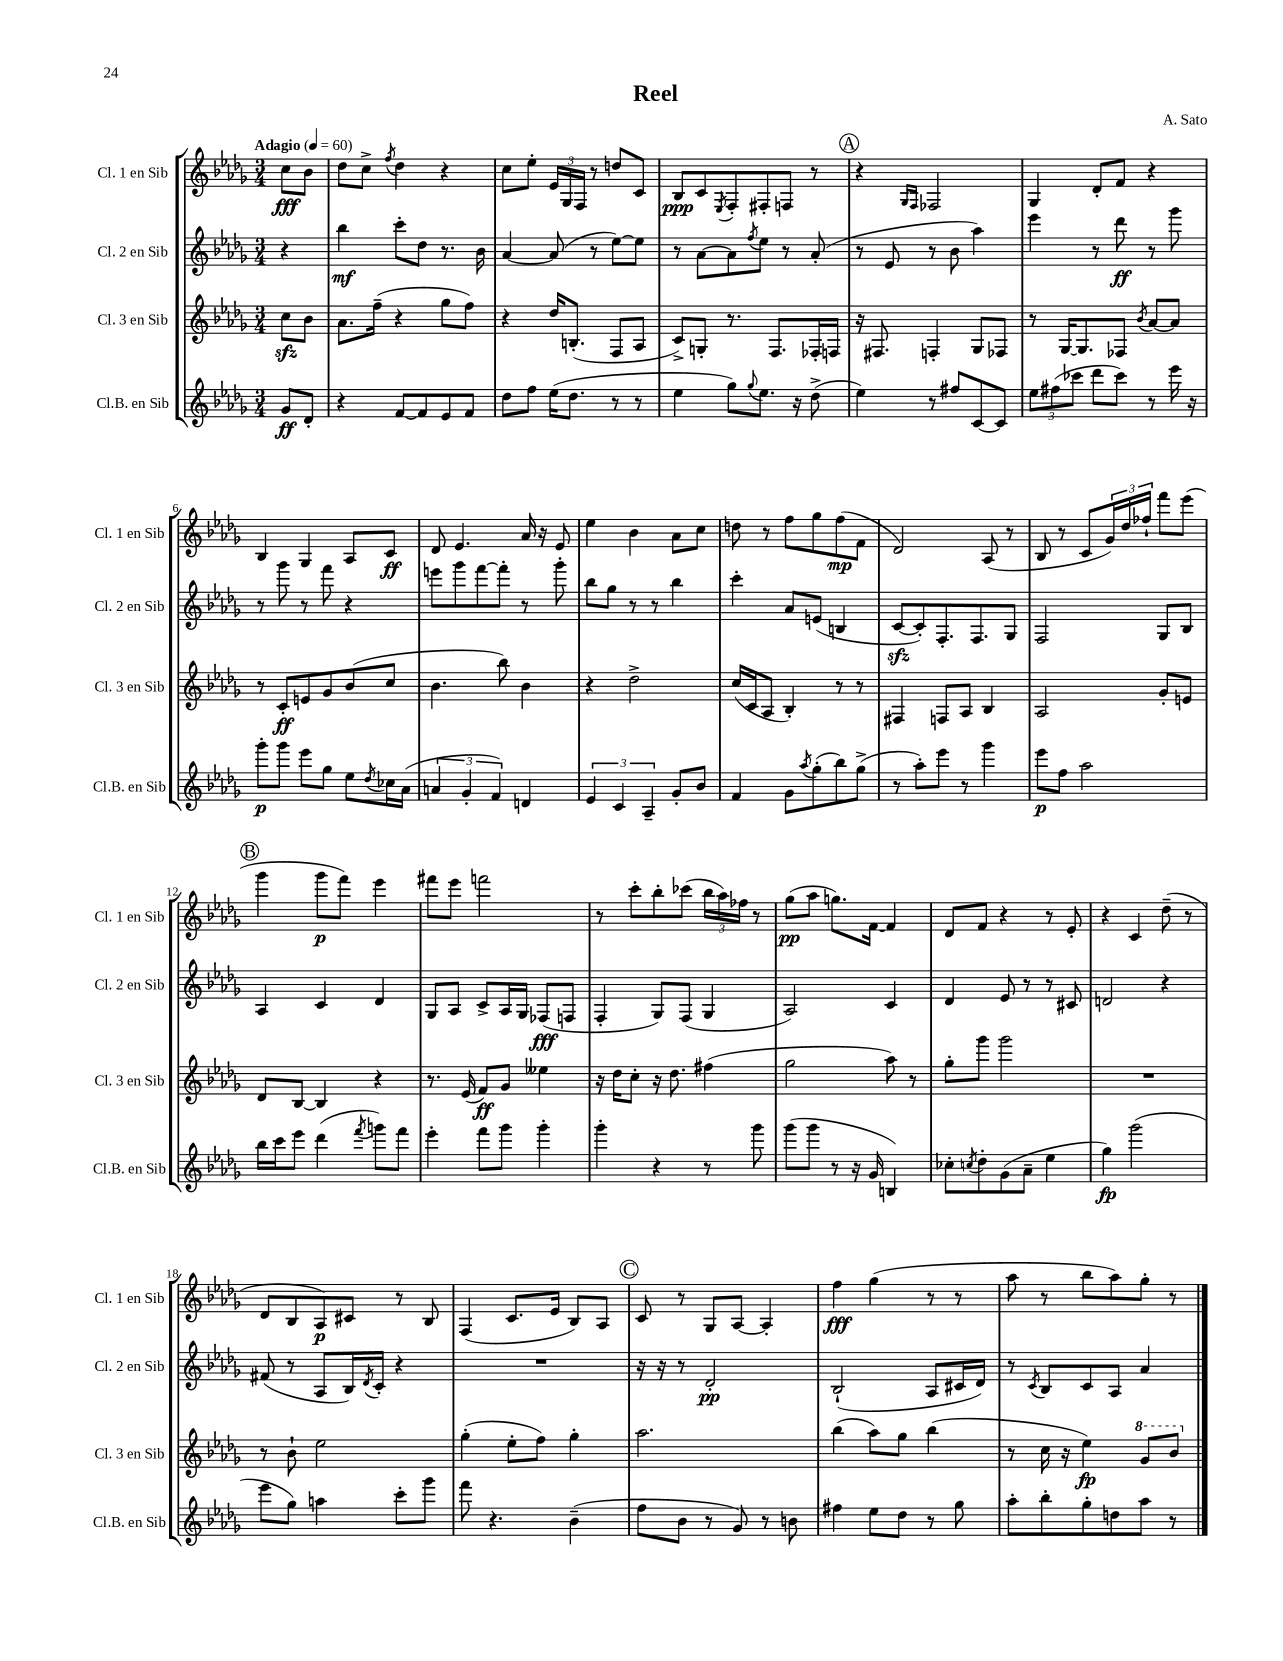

**kern	**dynam	**kern	**dynam	**kern	**dynam	**kern	**dynam
*part4	*part4	*part3	*part3	*part2	*part2	*part1	*part1
*staff4	*staff4	*staff3	*staff3	*staff2	*staff2	*staff1	*staff1
*I"Cl.B. en Sib	*	*I"Cl. 3 en Sib	*	*I"Cl. 2 en Sib	*	*I"Cl. 1 en Sib	*
*I'Cl.B. en Sib	*	*I'Cl. 3 en Sib	*	*I'Cl. 2 en Sib	*	*I'Cl. 1 en Sib	*
*clefG2	*	*clefG2	*	*clefG2	*	*clefG2	*
*k[b-e-a-d-g-]	*	*k[b-e-a-d-g-]	*	*k[b-e-a-d-g-]	*	*k[b-e-a-d-g-]	*
*M3/4	*	*M3/4	*	*M3/4	*	*M3/4	*
*MM60	*	*MM60	*	*MM60	*	*MM60	*
=	=	=	=	=	=	=	=
!	!	!	!	!	!	!LO:TX:a:B:t=Adagio	!
8g-/L	ff	8cczz\L	.	4r	.	8cc\L	fff
8d-'/J	.	8b-\J	.	.	.	8b-\J	.
=1	=1	=1	=1	=1	=1	=1	=1
4r	.	8.a-\L	.	4bb-\	mf	8dd-\L	.
.	.	.	.	.	.	8cc^\J	.
.	.	(16ff~\Jk	.	.	.	.	.
.	.	.	.	.	.	8qff/	.
[8f/L	.	4r	.	8ccc'\L	.	4dd-\	.
8f/]	.	.	.	8dd-\J	.	.	.
8e-/	.	8gg-\L	.	8.r	.	4r	.
8f/J	.	8ff\J)	.	.	.	.	.
.	.	.	.	16b-\	.	.	.
=2	=2	=2	=2	=2	=2	=2	=2
8dd-\L	.	4r	.	[4a-/	.	8cc\L	.
8ff\J	.	.	.	.	.	8ee-'\J	.
(16ee-\KL	.	16dd-/KL	.	(8a-/]	.	24e-/LL	.
.	.	.	.	.	.	24G-/	.
8.dd-\J	.	(8.Bn'/J	.	.	.	.	.
.	.	.	.	.	.	24F/JJ	.
.	.	.	.	8r	.	8r	.
8r	.	8F/L	.	[8ee-\L)	.	8ddn/L	.
8r	.	8A-/J	.	8ee-\J]	.	8c/J	.
=3	=3	=3	=3	=3	=3	=3	=3
4ee-\	.	8c^/L)	.	8r	.	8B-/L	ppp
.	.	8Gn'/J	.	[8a-\L	.	8c/	.
.	.	.	.	.	.	8qE-/	.
8gg-\L)	.	8.r	.	8a-\]	.	8F'/	.
8qqgg-/	.	.	.	8qff/	.	.	.
8.ee-\J	.	.	.	8ee-\J	.	8F#X'/	.
.	.	8.F/L	.	.	.	.	.
.	.	.	.	8r	.	8Fn/J	.
16r	.	.	.	.	.	.	.
(8dd-^\	.	16F-X'/L	.	(8a-'/	.	8r	.
.	.	16Fn/JJ	.	.	.	.	.
!!LO:REH:place=s1:t=A
=4	=4	=4	=4	=4	=4	=4	=4
4ee-\)	.	16r	.	8r	.	4r	.
.	.	8.F#X/	.	.	.	.	.
.	.	.	.	8e-/	.	.	.
.	.	.	.	.	.	16qqG-/LL	.
.	.	.	.	.	.	16qqF/JJ	.
8r	.	4Fn'/	.	8r	.	2F-X/	.
8ff#X/L	.	.	.	8b-\	.	.	.
[8c/	.	8G-/L	.	4aa-\)	.	.	.
8c/J]	.	8F-X/J	.	.	.	.	.
=5	=5	=5	=5	=5	=5	=5	=5
12ee-\L	.	8r	.	4eee-\	.	4G-/	.
(12ff#X\	.	.	.	.	.	.	.
.	.	[16G-/KL	.	.	.	.	.
12ccc-X\J	.	.	.	.	.	.	.
.	.	8.G-/]	.	.	.	.	.
8ddd-\L	.	.	.	8r	.	8d-'/L	.
8ccc-\J)	.	8F-X/J	.	8ddd-\	ff	8f/J	.
.	.	8qb-/	.	.	.	.	.
8r	.	[8a-/L	.	8r	.	4r	.
16eee-\	.	8a-/J]	.	8ggg-\	.	.	.
16r	.	.	.	.	.	.	.
!!LO:LB:g=z
=6	=6	=6	=6	=6	=6	=6	=6
8ggg-'\L	p	8r	.	8r	.	4B-/	.
8ggg-\J	.	8c'/L	ff	8ggg-\	.	.	.
8eee-\L	.	8en/	.	8r	.	4G-/	.
8gg-\J	.	8g-/	.	8fff\	.	.	.
8ee-\L	.	(8b-/	.	4r	.	8A-/L	.
8qdd-/	.	.	.	.	.	.	.
16cc-X\L	.	8cc/J	.	.	.	8c/J	ff
(16a-\JJ	.	.	.	.	.	.	.
=7	=7	=7	=7	=7	=7	=7	=7
6an/	.	4.b-\	.	8eeen\L	.	8d-/	.
.	.	.	.	8ggg-\	.	4.e-/	.
6g-'/	.	.	.	.	.	.	.
.	.	.	.	[8fff\	.	.	.
6f/)	.	.	.	.	.	.	.
.	.	8bb-\)	.	8fff'\J]	.	.	.
4dn/	.	4b-\	.	8r	.	16a-/	.
.	.	.	.	.	.	16r	.
.	.	.	.	8ggg-'\	.	8e-/	.
=8	=8	=8	=8	=8	=8	=8	=8
6e-/	.	4r	.	8bb-\L	.	4ee-\	.
.	.	.	.	8gg-\J	.	.	.
6c/	.	.	.	.	.	.	.
.	.	2dd-^\	.	8r	.	4b-\	.
6A-~/	.	.	.	.	.	.	.
.	.	.	.	8r	.	.	.
8g-'/L	.	.	.	4bb-\	.	8a-\L	.
8b-/J	.	.	.	.	.	8cc\J	.
=9	=9	=9	=9	=9	=9	=9	=9
4f/	.	(16cc/LL	.	4ccc'\	.	8ddn\	.
.	.	16c/J	.	.	.	.	.
.	.	8A-/J	.	.	.	8r	.
8g-\L	.	4B-'/)	.	8a-/L	.	8ff\L	.
8qaa-/	.	.	.	.	.	.	.
(8gg-'\	.	.	.	(8en/J	.	8gg-\	.
8bb-\)	.	8r	.	4Bn/	.	(8ff\	mp
(8gg-^\J	.	8r	.	.	.	8f\J	.
=10	=10	=10	=10	=10	=10	=10	=10
8r	.	4F#X/	.	[8czz/L	.	2d-/)	.
8aa-'\L)	.	.	.	8c'/])	.	.	.
8eee-\J	.	8Fn/L	.	8.F'/	.	.	.
8r	.	8A-/J	.	.	.	.	.
.	.	.	.	8.F/	.	.	.
4ggg-\	.	4B-/	.	.	.	(8A-/	.
.	.	.	.	8G-/J	.	8r	.
=11	=11	=11	=11	=11	=11	=11	=11
8eee-\L	p	2A-/	.	2F/	.	8B-/	.
8ff\J	.	.	.	.	.	8r	.
2aa-\	.	.	.	.	.	8c/L	.
.	.	.	.	.	.	24g-/L)	.
.	.	.	.	.	.	24dd-/	.
.	.	.	.	.	.	24ff-X`/JJ	.
.	.	8g-'/L	.	8G-/L	.	8fff\L	.
.	.	8en/J	.	8B-/J	.	(8eee-\J	.
!!LO:LB:g=z
!!LO:REH:place=s1:t=B
=12	=12	=12	=12	=12	=12	=12	=12
16bb-\LL	.	8d-/L	.	4A-/	.	4ggg-\	.
16ccc\J	.	.	.	.	.	.	.
8eee-\J	.	[8B-/J	.	.	.	.	.
(4ddd-\	.	4B-/]	.	4c/	.	8ggg-\L	p
.	.	.	.	.	.	8fff\J)	.
8qfff/	.	.	.	.	.	.	.
8gggn\L)	.	4r	.	4d-/	.	4eee-\	.
8fff\J	.	.	.	.	.	.	.
=13	=13	=13	=13	=13	=13	=13	=13
4eee-'\	.	8.r	.	8G-/L	.	8fff#X\L	.
.	.	.	.	8A-/J	.	8eee-\J	.
.	.	(16e-/	.	.	.	.	.
8fff\L	.	8f/L)	ff	8c^/L	.	2fffn\	.
8ggg-\J	.	8g-/J	.	16A-/L	.	.	.
.	.	.	.	16G-/JJ	.	.	.
4ggg-'\	.	4ee--X\	.	(8F-X/L	fff	.	.
.	.	.	.	8Fn/J	.	.	.
=14	=14	=14	=14	=14	=14	=14	=14
4ggg-'\	.	16r	.	4F'/	.	8r	.
.	.	16dd-\KL	.	.	.	.	.
.	.	8cc'\J	.	.	.	8ccc'\L	.
4r	.	16r	.	8G-/L)	.	8bb-'\	.
.	.	8.dd-\	.	.	.	.	.
.	.	.	.	(8F/J	.	(8ccc-X\J	.
8r	.	(4ff#X\	.	4G-/	.	24bb-\LL	.
.	.	.	.	.	.	24aa-\)	.
.	.	.	.	.	.	24ff-X\JJ	.
8ggg-\	.	.	.	.	.	8r	.
=15	=15	=15	=15	=15	=15	=15	=15
(8ggg-\L	.	2gg-\	.	2A-/)	.	(8gg-\L	pp
8ggg-\J	.	.	.	.	.	8aa-\J	.
8r	.	.	.	.	.	8.ggn\L)	.
16r	.	.	.	.	.	.	.
16g-/	.	.	.	.	.	[16f\Jk	.
4Bn/)	.	8aa-\)	.	4c/	.	4f/]	.
.	.	8r	.	.	.	.	.
=16	=16	=16	=16	=16	=16	=16	=16
8cc-X'\L	.	8gg-'\L	.	4d-/	.	8d-/L	.
8qccn/	.	.	.	.	.	.	.
8dd-'\	.	8ggg-\J	.	.	.	8f/J	.
(8g-\	.	2ggg-\	.	8e-/	.	4r	.
8a-~\J	.	.	.	8r	.	.	.
4ee-\	.	.	.	8r	.	8r	.
.	.	.	.	8c#X/	.	8e-'/	.
=17	=17	=17	=17	=17	=17	=17	=17
4gg-\)	fp	2.r	.	2dn/	.	4r	.
(2ggg-\	.	.	.	.	.	4c/	.
.	.	.	.	4r	.	(8dd-~\	.
.	.	.	.	.	.	8r	.
!!LO:LB:g=z
=18	=18	=18	=18	=18	=18	=18	=18
8eee-\L	.	8r	.	(8f#X/	.	8d-/L	.
8gg-\J)	.	8b-`\	.	8r	.	8B-/	.
4aan\	.	2ee-\	.	8A-/L	.	8A-/)	p
.	.	.	.	16B-/L)	.	8c#X/J	.
.	.	.	.	8qd-/	.	.	.
.	.	.	.	16c'/JJ	.	.	.
8ccc'\L	.	.	.	4r	.	8r	.
8ggg-\J	.	.	.	.	.	8B-/	.
=19	=19	=19	=19	=19	=19	=19	=19
8fff\	.	(4gg-'\	.	2.r	.	(4F/	.
4.r	.	.	.	.	.	.	.
.	.	8ee-'\L	.	.	.	8.c/L	.
.	.	8ff\J)	.	.	.	.	.
.	.	.	.	.	.	16e-/Jk	.
(4b-~\	.	4gg-'\	.	.	.	8B-/L)	.
.	.	.	.	.	.	8A-/J	.
!!LO:REH:place=s1:t=C
=20	=20	=20	=20	=20	=20	=20	=20
8ff\L	.	2.aa-\	.	16r	.	8c/	.
.	.	.	.	16r	.	.	.
8b-\J	.	.	.	8r	.	8r	.
8r	.	.	.	2d-'/	pp	8G-/L	.
8g-/)	.	.	.	.	.	[8A-/J	.
8r	.	.	.	.	.	4A-'/]	.
8bn\	.	.	.	.	.	.	.
=21	=21	=21	=21	=21	=21	=21	=21
4ff#X\	.	(4bb-\	.	(2B-`/	.	4ff\	fff
8ee-\L	.	8aa-\L)	.	.	.	(4gg-\	.
8dd-\J	.	8gg-\J	.	.	.	.	.
8r	.	(4bb-\	.	8A-/L	.	8r	.
8gg-\	.	.	.	16c#X/L	.	8r	.
.	.	.	.	16d-/JJ)	.	.	.
=22	=22	=22	=22	=22	=22	=22	=22
8aa-'\L	.	8r	.	8r	.	8aa-\	.
.	.	.	.	8qc/	.	.	.
8bb-'\	.	16cc\	.	8B-/L	.	8r	.
.	.	16r	.	.	.	.	.
8gg-'\	.	4ee-\)	fp	8c/	.	8bb-\L	.
8ddn\	.	.	.	8A-/J	.	8aa-\)	.
*	*	*8va	*	*	*	*	*
8aa-\J	.	8gg-/L	.	4a-/	.	8gg-'\J	.
8r	.	8bb-/J	.	.	.	8r	.
*	*	*X8va	*	*	*	*	*
==	==	==	==	==	==	==	==
*-	*-	*-	*-	*-	*-	*-	*-
